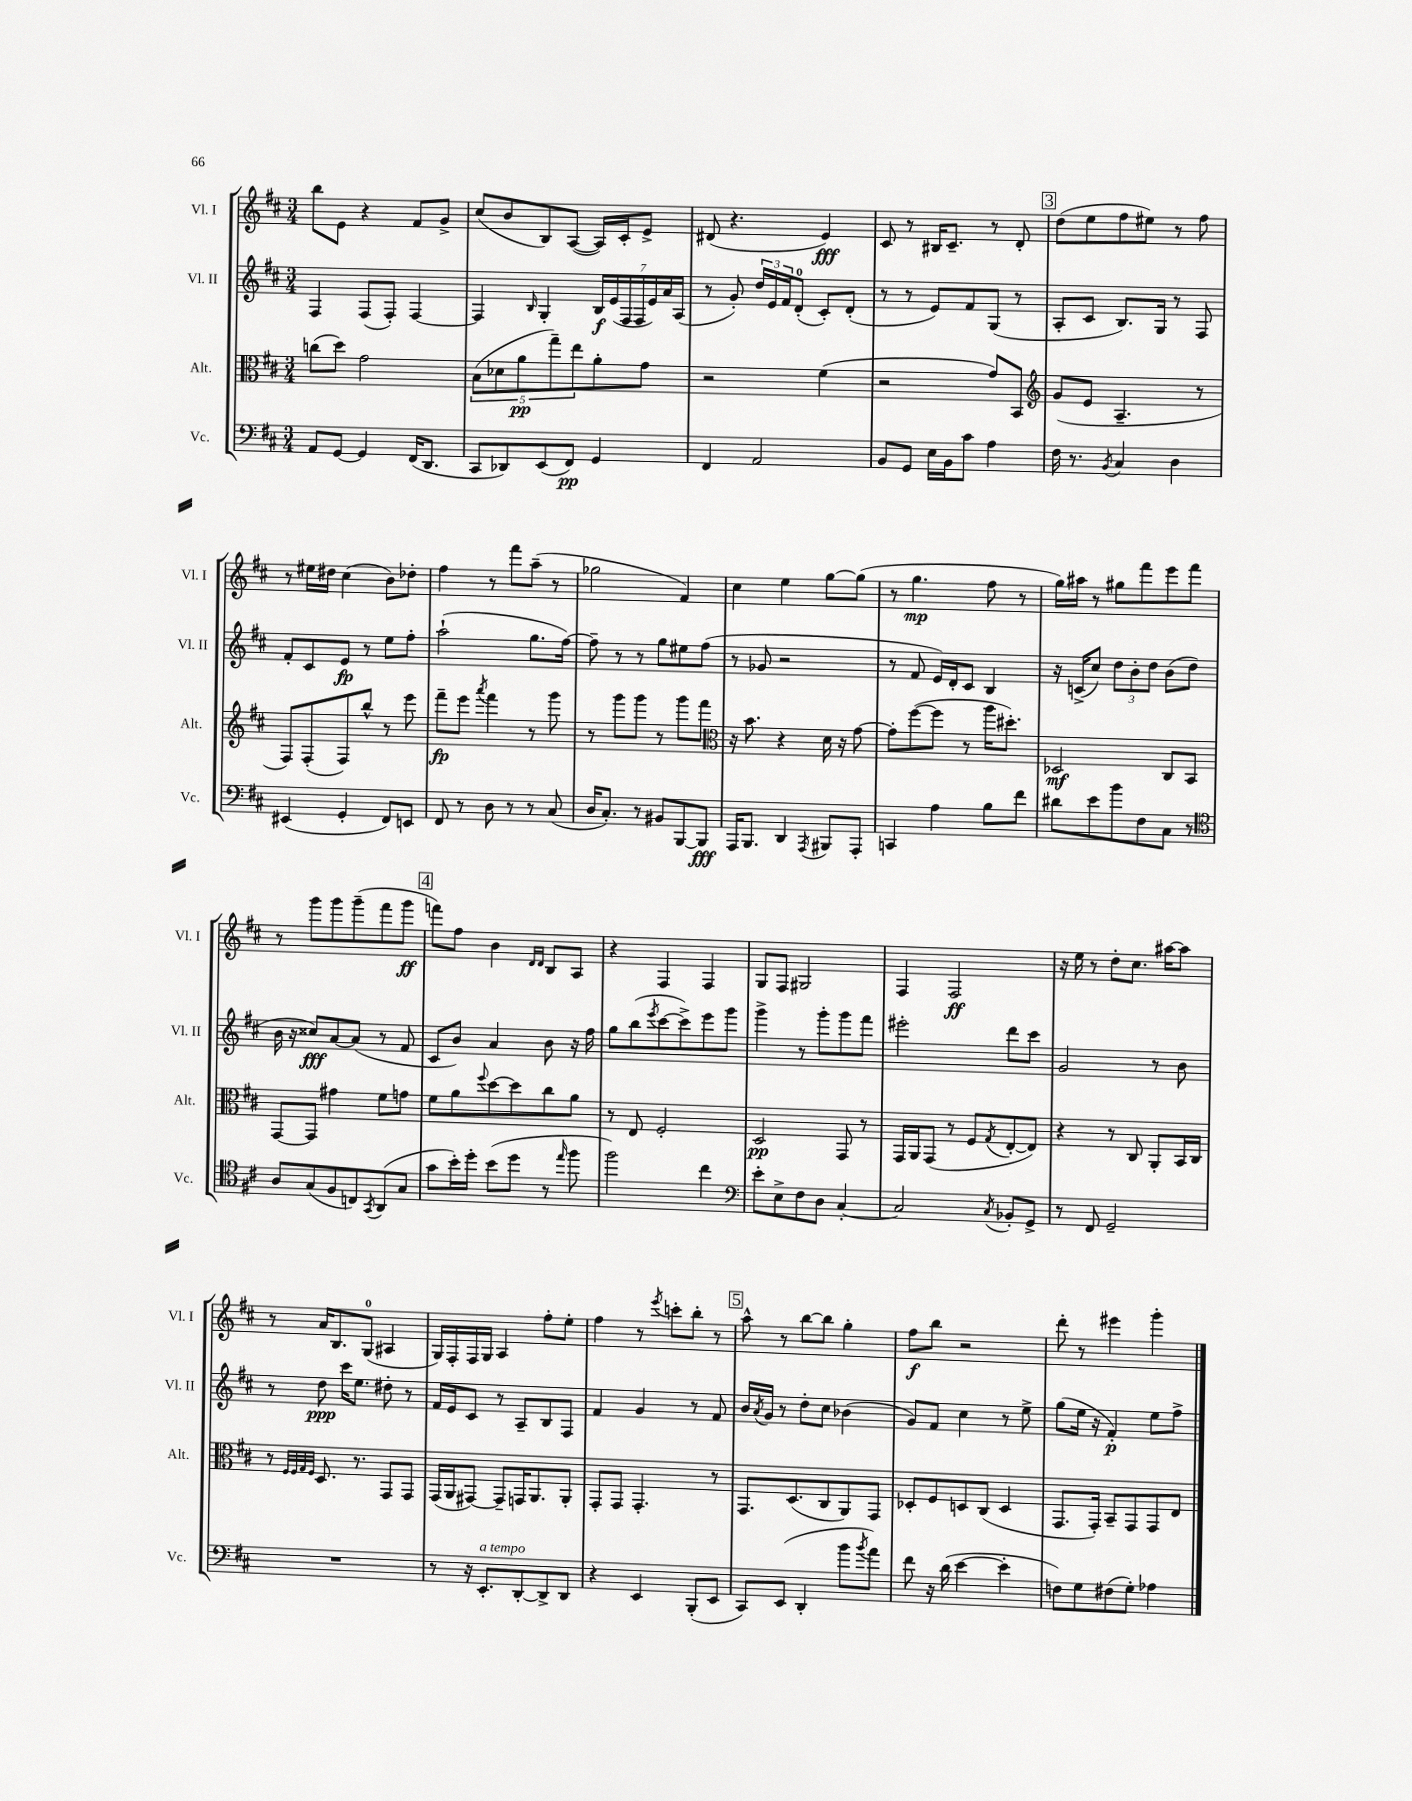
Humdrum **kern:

**kern	**dynam	**kern	**dynam	**kern	**dynam	**kern	**dynam
*part4	*part4	*part3	*part3	*part2	*part2	*part1	*part1
*staff4	*staff4	*staff3	*staff3	*staff2	*staff2	*staff1	*staff1
*I"Vc.	*	*I"Alt.	*	*I"Vl. II	*	*I"Vl. I	*
*I'Vc.	*	*I'Alt.	*	*I'Vl. II	*	*I'Vl. I	*
*clefF4	*	*clefC3	*	*clefG2	*	*clefG2	*
*k[f#c#]	*	*k[f#c#]	*	*k[f#c#]	*	*k[f#c#]	*
*M3/4	*	*M3/4	*	*M3/4	*	*M3/4	*
=130	=130	=130	=130	=130	=130	=130	=130
8AA/L	.	(8ccn\L	.	4F#/	.	8bb\L	.
[8GG/J	.	8dd\J)	.	.	.	8e\J	.
4GG/]	.	2g\	.	(8F#/L	.	4r	.
.	.	.	.	8F#'/J)	.	.	.
(16FF#/KL	.	.	.	[4F#/	.	8f#/L	.
8.DD/J	.	.	.	.	.	.	.
.	.	.	.	.	.	8g^/J	.
=131	=131	=131	=131	=131	=131	=131	=131
8CC#/L	.	(10B\L	.	4F#/]	.	(8cc#/L	.
.	.	10d-X\	.	.	.	.	.
8DD-X/)	.	.	.	.	.	8b/	.
.	.	10a\	pp	.	.	.	.
.	.	.	.	16qqB/	.	.	.
(8EE/	.	.	.	4G'/	.	8B/)	.
.	.	10gg~\)	.	.	.	.	.
8FF#/J)	pp	.	.	.	.	([8A/J	.
.	.	10ee\	.	.	.	.	.
4GG/	.	8a'\	.	28B/LL	f	16A/LL])	.
.	.	.	.	(28e/	.	.	.
.	.	.	.	.	.	16c#'/J	.
.	.	.	.	28F#/	.	.	.
.	.	.	.	28F#/	.	.	.
.	.	8g\J	.	.	.	8e^/J	.
.	.	.	.	28e/)	.	.	.
.	.	.	.	28a/	.	.	.
.	.	.	.	(28A/JJ	.	.	.
=132	=132	=132	=132	=132	=132	=132	=132
4FF#/	.	2r	.	8r	.	(8d#X/	.
.	.	.	.	8g'/)	.	4.r	.
2AA/	.	.	.	24dd/LL	.	.	.
.	.	.	.	24e/	.	.	.
.	.	.	.	24f#/J	.	.	.
.	.	.	.	(8d'/J	.	.	.
.	.	(4f#\	.	8c#'/L)	.	4e/)	fff
.	.	.	.	(8d'/J	.	.	.
=133	=133	=133	=133	=133	=133	=133	=133
8BB/L	.	2r	.	8r	.	8c#/	.
8GG/J	.	.	.	8r	.	8r	.
16E\LL	.	.	.	8e/L)	.	16B#X/KL	.
16BB\J	.	.	.	.	.	8.c#~/J	.
8c#\J	.	.	.	8f#/	.	.	.
4A\	.	8g/L)	.	(8G/J	.	8r	.
.	.	8BB/J	.	8r	.	8d'/	.
!!LO:REH:place=s1:t=3
=134	=134	=134	=134	=134	=134	=134	=134
*	*	*clefG2	*	*	*	*	*
16F#\	.	(8g/L	.	8A'/L	.	(8dd\L	.
8.r	.	.	.	.	.	.	.
.	.	8e/J	.	8c#/J	.	8ee\	.
8qBB/	.	.	.	.	.	.	.
4C#/	.	4.A~/	.	8.B/L)	.	8ff#\	.
.	.	.	.	.	.	8ee#X\J)	.
.	.	.	.	16G/Jk	.	.	.
4D\	.	.	.	8r	.	8r	.
.	.	8r	.	8F#/	.	8ff#\	.
!!LO:LB:g=z
=135	=135	=135	=135	=135	=135	=135	=135
(4EE#X/	.	8F#/L)	.	8f#'/L	.	8r	.
.	.	(8F#'/	.	8c#/	.	16ee#X\LL	.
.	.	.	.	.	.	16dd#X\JJ	.
4GG'/	.	8F#/)	.	8e/J	fp	(4cc#\	.
.	.	8bb^^/J	.	8r	.	.	.
8FF#/L)	.	8r	.	8ee\L	.	8b\L)	.
8EEn/J	.	8eee\	.	8ff#'\J	.	8dd-X'\J	.
=136	=136	=136	=136	=136	=136	=136	=136
8FF#/	.	8fff#~\L	fp	(2aa`\	.	4ff#\	.
8r	.	8eee\J	.	.	.	.	.
.	.	8qaaa/	.	.	.	.	.
8D\	.	4fff#\	.	.	.	8r	.
8r	.	.	.	.	.	8fff#\L	.
8r	.	8r	.	8.gg\L	.	(8aa~\J	.
(8C#/	.	8ggg\	.	.	.	8r	.
.	.	.	.	[16ff#\Jk)	.	.	.
=137	=137	=137	=137	=137	=137	=137	=137
16D/KL	.	8r	.	8ff#~\]	.	2gg-X\	.
8.C#'/J)	.	.	.	.	.	.	.
.	.	8ggg\L	.	8r	.	.	.
8r	.	8ggg\J	.	8r	.	.	.
8BB#X/L	.	8r	.	8gg\L	.	.	.
[8BBB/	.	8ggg\L	.	8ee#X\	.	4f#/)	.
8BBB/J]	fff	8fff#\J	.	(8ff#\J	.	.	.
=138	=138	=138	=138	=138	=138	=138	=138
*	*	*clefC3	*	*	*	*	*
16AAA/KL	.	16r	.	8r	.	4cc#\	.
8.BBB/J	.	8.b\	.	.	.	.	.
.	.	.	.	8g-X/	.	.	.
4DD/	.	4r	.	2r	.	4ee\	.
8qAAA/	.	.	.	.	.	.	.
8BBB#X/L	.	16d\	.	.	.	[8gg\L	.
.	.	16r	.	.	.	.	.
8AAA'/J	.	[8g\	.	.	.	(8gg\J]	.
=139	=139	=139	=139	=139	=139	=139	=139
4CCn/	.	8g'\L]	.	8r	.	8r	.
.	.	([8ff#\	.	8f#/	.	4.gg\	mp
4A\	.	8ff#\J]	.	16e/LL)	.	.	.
.	.	.	.	16d'/J	.	.	.
.	.	8r	.	8c#/J	.	.	.
8B\L	.	16aa\KL	.	4B/	.	8ff#\	.
.	.	8.dd#X'\J)	.	.	.	.	.
8f#\J	.	.	.	.	.	8r	.
=140	=140	=140	=140	=140	=140	=140	=140
8d#X\L	.	2D-X/	mf	16r	.	16gg\LL)	.
.	.	.	.	(16cn^/KL	.	16aa#X\JJ	.
8e\	.	.	.	8cc#/J)	.	8r	.
8b\	.	.	.	12dd\L	.	8gg#X\L	.
.	.	.	.	12b'\	.	.	.
8F#\	.	.	.	.	.	8fff#\	.
.	.	.	.	12dd\J	.	.	.
8C#\J	.	8C#/L	.	(8b\L	.	8eee\	.
8r	.	8BB/J	.	8dd\J	.	8fff#\J	.
!!LO:LB:g=z
=141	=141	=141	=141	=141	=141	=141	=141
*clefC4	*	*	*	*	*	*	*
8A/L	.	[8GG/L	.	16b\	.	8r	.
.	.	.	.	16r	.	.	.
(8G/	.	8GG/J]	.	8cc##X/L)	fff	8ggg\L	.
8F#/	.	4g#X\	.	[8a/	.	8ggg\	.
8Cn/)	.	.	.	(8a/J]	.	(8ggg~\	.
8qGG/	.	.	.	.	.	.	.
(8AA/	.	8f#\L	.	8r	.	8fff#\	.
8G/J	.	8gn\J	.	8f#/	.	8ggg\J	ff
!!LO:REH:place=s1:t=4
=142	=142	=142	=142	=142	=142	=142	=142
8g\L	.	8f#\L	.	8c#/L	.	8fffn\L)	.
16b'\L)	.	8a\	.	8b/J)	.	8ff#\J	.
16dd'\JJ	.	.	.	.	.	.	.
.	.	8qqff#/	.	.	.	.	.
(8b\L	.	[8dd\	.	4a/	.	4b\	.
8dd\J	.	8dd\]	.	.	.	.	.
.	.	.	.	.	.	16qqd/LL	.
.	.	.	.	.	.	16qqd/JJ	.
8r	.	8cc#\	.	8b\	.	8B/L	.
16qqee/	.	.	.	.	.	.	.
8ff#\	.	8a\J	.	16r	.	8A/J	.
.	.	.	.	16ff#\	.	.	.
=143	=143	=143	=143	=143	=143	=143	=143
2ff#\)	.	8r	.	8gg\L	.	4r	.
.	.	8E/	.	(8bb\	.	.	.
.	.	.	.	8qeee/	.	.	.
.	.	2F#'/	.	[8ccc#\	.	4F#/	.
.	.	.	.	8ccc#^\])	.	.	.
4cc#\	.	.	.	8eee\	.	4F#/	.
.	.	.	.	8ggg\J	.	.	.
=144	=144	=144	=144	=144	=144	=144	=144
*clefF4	*	*	*	*	*	*	*
8e'\L	.	2D/	pp	4ggg^\	.	8G/L	.
8E^\	.	.	.	.	.	8F#/J	.
8F#\	.	.	.	8r	.	2G#X/	.
8D\J	.	.	.	8ggg'\L	.	.	.
[4C#'/	.	8GG/	.	8ggg\	.	.	.
.	.	8r	.	8fff#\J	.	.	.
=145	=145	=145	=145	=145	=145	=145	=145
2C#/]	.	16GG/LL	.	2eee#X'\	.	4F#/	.
.	.	16AA/J	.	.	.	.	.
.	.	(8GG/J	.	.	.	.	.
.	.	8r	.	.	.	2F#/	ff
.	.	8F#/L	.	.	.	.	.
8qC#/	.	8qG/	.	.	.	.	.
8BB-X'/L	.	[8E'/	.	8ddd\L	.	.	.
8GG^/J	.	8E/J])	.	8ccc#\J	.	.	.
=146	=146	=146	=146	=146	=146	=146	=146
8r	.	4r	.	2g/	.	16r	.
.	.	.	.	.	.	16ee\	.
8FF#/	.	.	.	.	.	8r	.
2GG~/	.	8r	.	.	.	8dd'\L	.
.	.	8C#/	.	.	.	8.cc#\J	.
.	.	8AA'/L	.	8r	.	.	.
.	.	.	.	.	.	[16aa#X\KL	.
.	.	16BB/L	.	8b\	.	8aa#\J]	.
.	.	16C#/JJ	.	.	.	.	.
!!LO:LB:g=z
=147	=147	=147	=147	=147	=147	=147	=147
2.r	.	8r	.	8r	.	8r	.
.	.	32qqF#/LLL	.	.	.	.	.
.	.	32qqF#/	.	.	.	.	.
.	.	32qqG/	.	.	.	.	.
.	.	32qqF#/JJJ	.	.	.	.	.
.	.	8.D/	.	8dd\	ppp	16a/KL	.
.	.	.	.	.	.	8.B/	.
.	.	.	.	16ccc#\KL	.	.	.
.	.	8.r	.	8.ee\J	.	.	.
.	.	.	.	.	.	(8G/J	.
.	.	8GG/L	.	8dd#X'\	.	4A#X/	.
.	.	8GG/J	.	8r	.	.	.
=148	=148	=148	=148	=148	=148	=148	=148
8r	.	(16GG/LL	.	16f#/LL	.	16G/LL)	.
.	.	16AA/J	.	16e/J	.	16F#'/	.
16r	.	[8GG#X/J)	.	8c#/J	.	16F#/	.
!LO:TX:a:i:t=a tempo	!	!	!	!	!	!	!
8.EE'/L	.	.	.	.	.	16G/JJ	.
.	.	8GG#~/L]	.	8r	.	4A/	.
[8DD'/	.	16GGn/K	.	8A~/L	.	.	.
.	.	8.AA/	.	.	.	.	.
8DD^/]	.	.	.	8B/	.	8ff#'\L	.
8DD/J	.	8AA'/J	.	8F#/J	.	8ee'\J	.
=149	=149	=149	=149	=149	=149	=149	=149
4r	.	8GG'/L	.	4f#/	.	4ff#\	.
.	.	8GG/J	.	.	.	.	.
4EE/	.	4.GG'/	.	4g/	.	8r	.
.	.	.	.	.	.	8qeee/	.
.	.	.	.	.	.	8cccn'\L	.
(8BBB'/L	.	.	.	8r	.	8bb'\J	.
8EE/J	.	8r	.	8f#/	.	8r	.
!!LO:REH:place=s1:t=5
=150	=150	=150	=150	=150	=150	=150	=150
8CC#/L)	.	8.GG/L	.	16b/LL	.	8aa^^\	.
.	.	.	.	8qa/	.	.	.
.	.	.	.	16g/JJ	.	.	.
(8EE/J	.	.	.	8r	.	8r	.
.	.	(8.D/	.	.	.	.	.
4DD'/	.	.	.	8dd'\L	.	[8bb\L	.
.	.	8C#/	.	8cc#\J	.	8bb\J]	.
8b\L	.	8AA/)	.	(4b-X\	.	4gg'\	.
8qb/	.	.	.	.	.	.	.
8a\J)	.	8GG/J	.	.	.	.	.
=151	=151	=151	=151	=151	=151	=151	=151
8f#\	.	8D-X'/L	.	8g/L)	.	8ff#\L	f
16r	.	8F#/	.	8f#/J	.	8bb\J	.
(16d\	.	.	.	.	.	.	.
[4e\	.	8Dn/	.	4cc#\	.	2r	.
.	.	(8C#/J	.	.	.	.	.
4e'\]	.	4D/	.	8r	.	.	.
.	.	.	.	8ee^\	.	.	.
=152	=152	=152	=152	=152	=152	=152	=152
8Fn\L)	.	8.GG/L	.	(8gg\L	.	8ddd'\	.
8G\	.	.	.	16ee\Jk	.	8r	.
.	.	16GG'/Jk)	.	16r	.	.	.
(8F#X\	.	8BB~/L	.	4f#'/)	p	4eee#X\	.
8G'\J)	.	8GG/	.	.	.	.	.
4A-X\	.	8GG/	.	8ee\L	.	4ggg'\	.
.	.	8E/J	.	8ff#^\J	.	.	.
==	==	==	==	==	==	==	==
*-	*-	*-	*-	*-	*-	*-	*-
